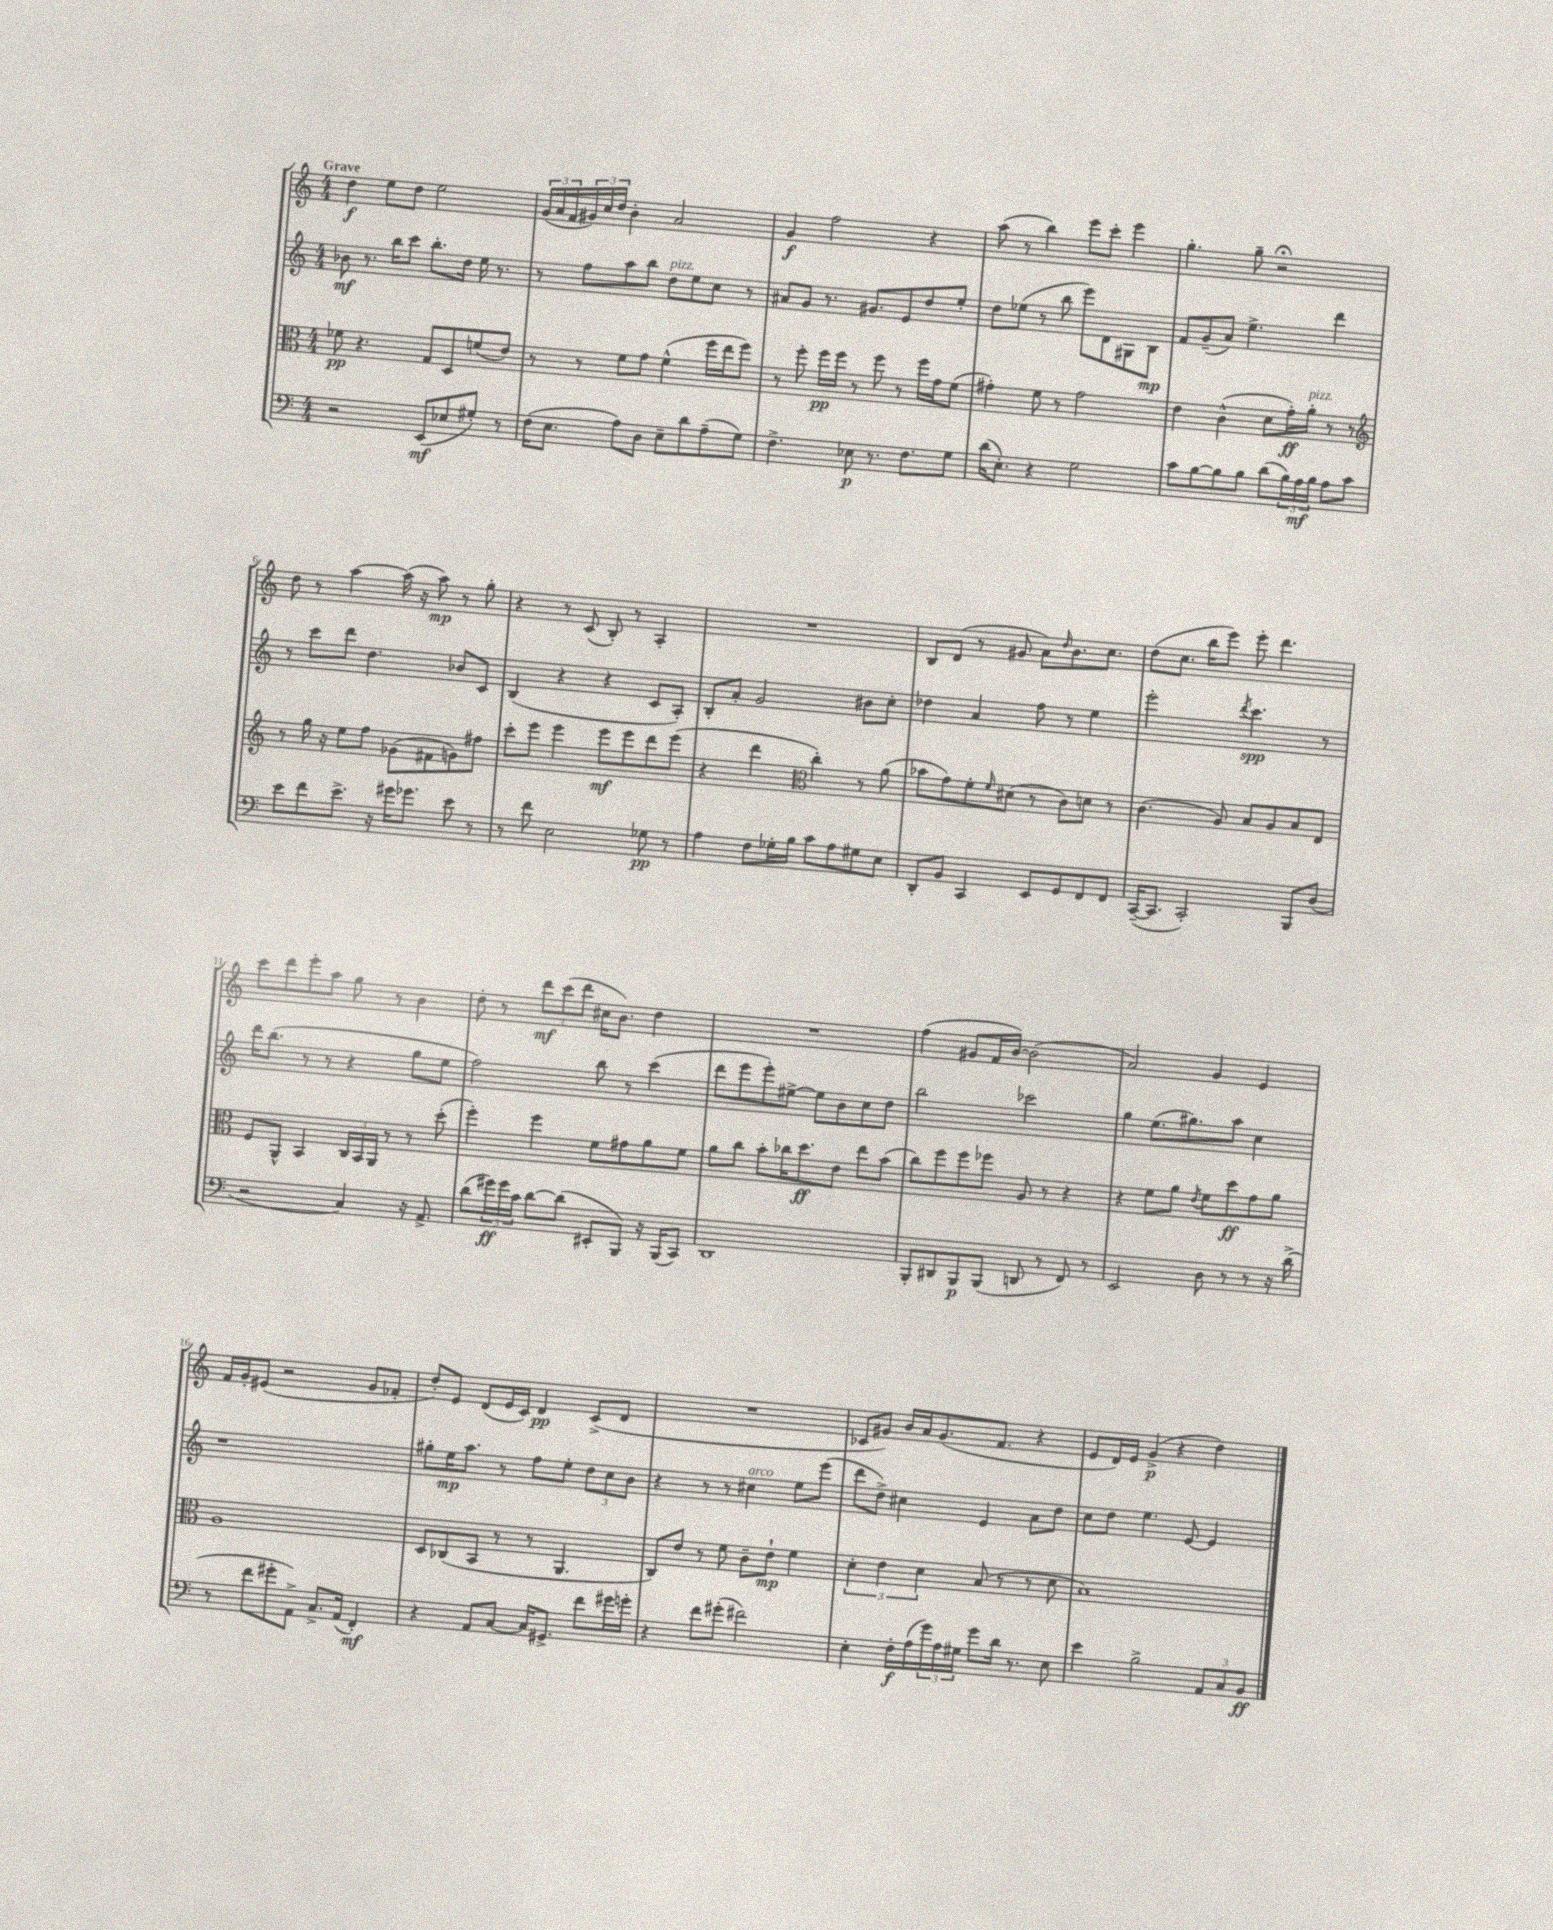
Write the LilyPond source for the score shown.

<<
\new StaffGroup <<
\new Staff = "s0" {
    \clef treble \key c \major \numericTimeSignature \time 4/4 \tempo "Grave"
    d''4\f e''8 d''8 e''2 |
    \tuplet 3/2 { g'16( a'16 f'16 } \tuplet 3/2 { gis'16) c''16 d''16 } b'4-. a'2 |
    g'4\f f''2 r4 |
    a''8( r8 b''4) e'''8 c'''8-. e'''4 |
    g''4.-. g''8-- r2\fermata |
    d''8 r8 a''4~ a''16( r16 a''8\mp) r8 g''8-. |
    r4 r8 c'8( b8-.) r8 a4-. |
    R1 |
    b8 d'8( r8 gis'8 a'8) \grace { d''16 } b'8. c''8. |
    d''8( c''8. b''16 e'''8) e'''8-. d'''4. |
    c'''8 d'''8 e'''8-. a''8 g''8 r8 b'4 |
    d''8-. r8 \tuplet 3/2 { d'''8\mf c'''8( d'''8 } cis''16 b'8.) d''4 |
    R1 |
    f''4( gis'8 f'16 b'16~) b'2( |
    a'2) g'4 e'4 |
    f'16 g'16-. eis'8( r2 g'8 fes'8-. |
    d''8-.) e'8 d'8( e'16 c'16) d'4\pp c'8->( d'8 |
    R1 |
    ces'8 gis'8) b'16 a'16 gis'8.( f'8. r4 |
    e'8 d'16) e'16 g'4->\p( r4 d''4) \bar "|." |
}
\new Staff = "s1" {
    \clef treble \key c \major \numericTimeSignature \time 4/4
    bes'8\mf r8. b''16 c'''8 b''8.-. d''16 e''16 r8. |
    r8 f''8 a''8 b''8 d''8^\markup { \italic "pizz." } e''8 c''8 r8 |
    ais'8 g'8 r8. gis'8. e'8 d''8 e''8-. |
    d''8 ees''8( r8 b''8 e'''8) d'8 gis8 b8\mp |
    f'8 g'8--( a'8) e''4.-> d'''4 |
    r8 c'''8 d'''8 d''4. bes'8 c'8 |
    b4( r4 r4 c'8 a8-.) |
    b8-. a'8-. g'2 bis'8 c''8-. |
    des''4 a'4 f''8 r8 e''4 |
    e'''2-. \acciaccatura { d'''8 } c'''4.\spp r8 |
    d'''16 b''8.( r8 r8 r4 g''8 e''8 |
    f''2) b''8 r8 c'''4( |
    d'''8 e'''8 e'''8-.) eis''8~-> eis''8 b'8 c''8 d''8 |
    b''2 ces'''2 |
    g''4 e''8.( gis''8.) a''8 c''4 |
    r1 |
    gis''8-. e''16\mp a''8. r8 f''8 e''8-. \tuplet 3/2 { d''8 c''8 b'8 } |
    r4 r8 r8 cis''4^\markup { \italic "arco" } e''8 e'''8( |
    d'''8 d''8->) cis''4 e'4 a'8 d''8 |
    c''8 d''8 e''4. e'8~ e'4 \bar "|." |
}
\new Staff = "s2" {
    \clef alto \key c \major \numericTimeSignature \time 4/4
    fes'8\pp r4. g8 d8 f'8( e'8) |
    r8 r8 f'8 g'8 f'4-^( f''16 e''16 f''8) |
    r8 f''8-. f''16\pp f''16 r8 f''8 r8 f''16 g'16 f'8( |
    gis'4-.) f'8 r8 gis'2 |
    e'4 c'4-^( d'8 g'16-.\ff) a'16-.^\markup { \italic "pizz." } r8 r8 |
    \clef treble r8 g''16 r16 e''8 f''8 ges'8( fis'8 g'8) fis''8 |
    c'''8-. e'''8 e'''4 e'''8\mf e'''8 d'''8 e'''8( |
    r4 d'''4 \clef alto c''4-.) r8 a'8( |
    bes'8 g'8) f'8-. \grace { f'16 } dis'8( r8 c'8) d'8 r8 |
    c'4.( a8) b8 a8 b8 e8 |
    f8 a,8-^ b,4 \tuplet 3/2 { c16 b,16 a,16 } r8 r8 d''8-.( |
    f''4-.) f''4 f'8 gis'8 a'8 f'8 |
    a'8 c''8 b'8-. ces''16 d''8.\ff e'8 e''8 b'8( |
    c''8) f''8 f''8 fes''8 a8 r8 r4 |
    r4 f'8 a'8 \acciaccatura { e'8 } f'8 d''8\ff g'8 a'8 |
    a1 |
    d8 ces8( b,8 r8 r8 a,4. |
    c8) e'8 r8 f'8 c'8-- e'8-!\mp f'4 |
    \tuplet 3/2 { d'4-. e'4 d'4 } b8( r8 r8 d'8 |
    b1) \bar "|." |
}
\new Staff = "s3" {
    \clef bass \key c \major \numericTimeSignature \time 4/4
    r2 e,8\mf( ees8 gis8-.) r8 |
    f16( e8. a8) d8 e8-- d'8 a8--( g8) |
    f4.-> ees8\p r8. f8. g8 |
    d'16( e8.-.) r4 g2 |
    c'8 b8~ b8 b8 d'8( \tuplet 3/2 { b16) a16\mf b16 } a8 c'8 |
    e'8 f'8 e'8.-> r16 gis'16 ges'8. e'8 r8 |
    r8 f'8 e2 ges8\pp r8 |
    a4 f8 ges16-. b16 c'8 a8 gis8 e8 |
    d,8-. b,8 c,4 e,8 g,8 f,8 f,8 |
    c,16~--( c,8. c,2-.) b,,8 d8( |
    r2 c4) r16 a,8.-> |
    d'8( \tuplet 3/2 { gis'16\ff) gis'16 c'16 } d'8~ d'8( eis,8-. b,,8) r16 b,,16( c,8) |
    d,1 |
    b,,8-. dis,8 b,,8\p b,,8( d,8 r8 f,8) r8 |
    e,2 d8 r8 r8 r16 d'16->( |
    r8 f'8 gis'8-. a,8->) c8.-> a,16( f,4-.\mf) |
    r4 a,8 c8~ c16 gis,8.-> f'8 gis'16 g'16-. |
    r4 f'8 gis'8-.( fis'2) |
    e4-. f16-.\f a16( \tuplet 3/2 { g'16) a16 gis16 } g'8 d'16 r8. e8 |
    e'4 b2-> \tuplet 3/2 { a,8 c8 b,8\ff } \bar "|." |
}
>>
>>
